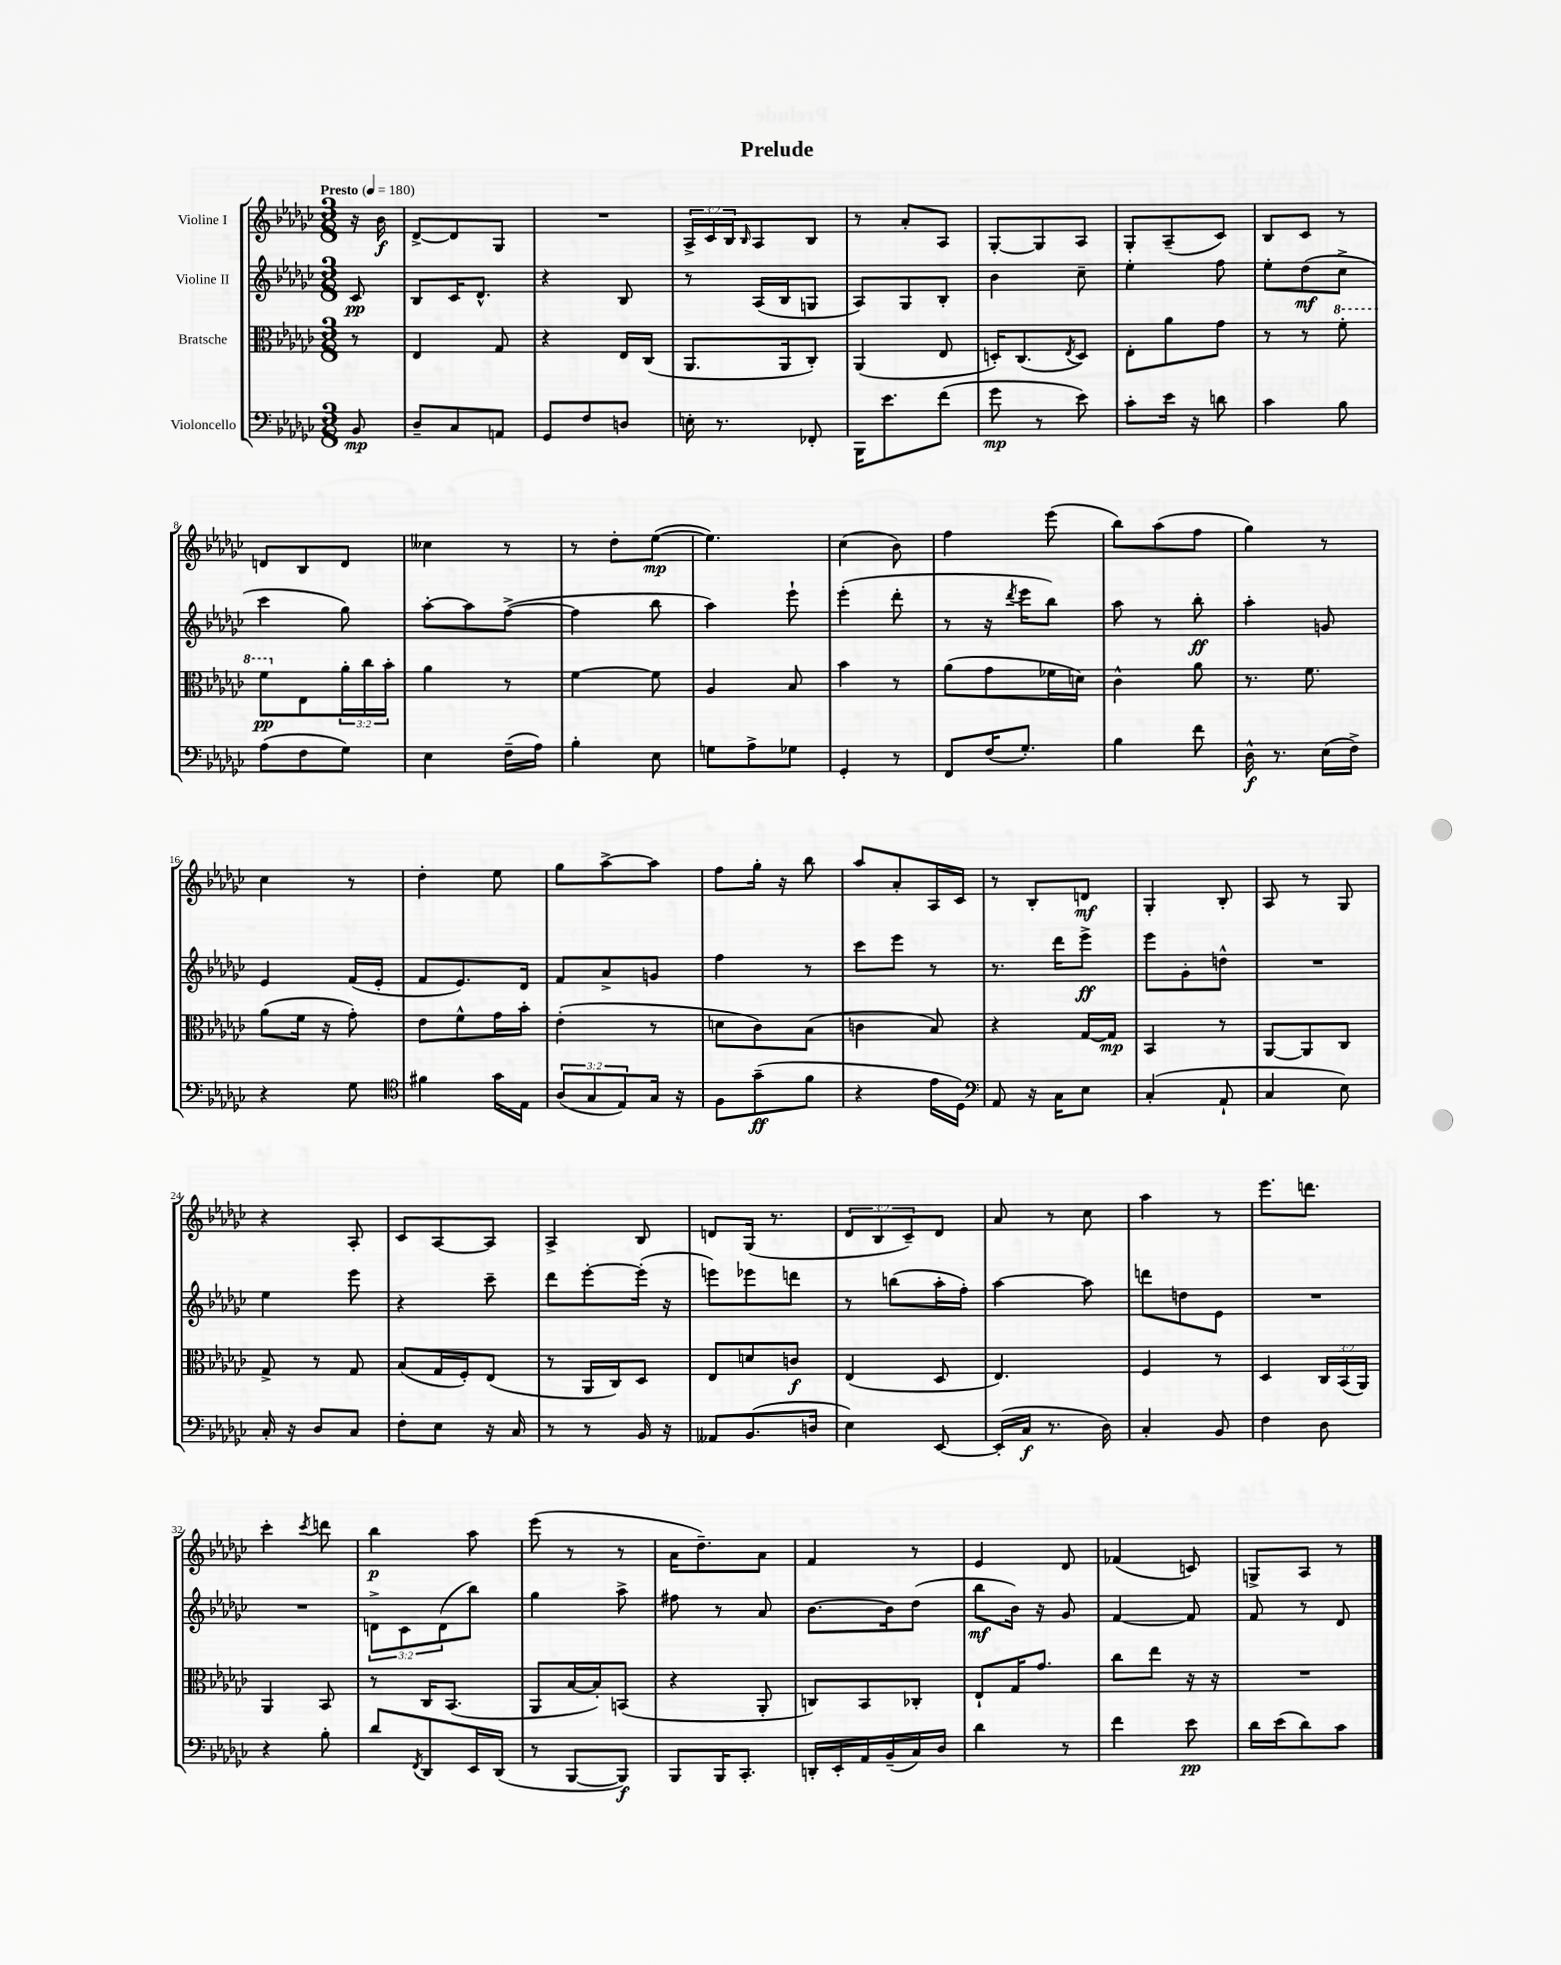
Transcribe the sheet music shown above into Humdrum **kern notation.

**kern	**kern	**kern	**kern
*staff4	*staff3	*staff2	*staff1
*clefF4	*clefC3	*clefG2	*clefG2
*k[b-e-a-d-g-c-]	*k[b-e-a-d-g-c-]	*k[b-e-a-d-g-c-]	*k[b-e-a-d-g-c-]
*M3/8	*M3/8	*M3/8	*M3/8
*MM180	*MM180	*MM180	*MM180
8BB-/	8r	8c-/	16r
.	.	.	16b-\
=	=	=	=
8D-~/L	4E-/	8B-/L	[8d-^/L
8C-/	.	16c-/K	8d-/]
.	.	8.d-^^/J	.
8AA/J	8G-/	.	8G-/J
=	=	=	=
8GG-/L	4r	4r	4.r
8F/	.	.	.
8D/J	16E-/LL	8B-/	.
.	(16C-/JJ	.	.
=	=	=	=
16E'\	8.AA-/L	8r	24A-^/LL
.	.	.	24c-/
8.r	.	.	.
.	.	.	24B-/J
.	.	.	16qqB-/
.	.	(16A-/LL	8A-/
.	16AA-/k	16B-/J	.
8FF-'/	8C-'/J)	8G/J	8B-/J
=	=	=	=
16BBB-\LK	(4AA-/	8A-/L)	8r
8.e-\	.	.	.
.	.	8G-/	8a-'/L
(8f\J	8E-/	8B-'/J	8A-/J
=	=	=	=
8g-\	16D'/LK)	4b-\	[8G-'/L
.	(8.C-/	.	.
8r	.	.	8G-/]
.	8qE-/	.	.
8e-\)	8D/J)	8cc-~\	8A-/J
=	=	=	=
8c-'\L	8E-'\L	4ee-'\	8G-'/L
16e-\Jk	8a-\	.	(8A-~/
16r	.	.	.
8d\	8g-\J	8ff\	8c-/J)
=	=	=	=
4c-\	8r	8ee-'\L	8B-/L
.	8r	(8dd-\	8c-/J
8B-\	8ff'\	8cc-^\J	8r
=	=	=	=
(8A-\L	8ff\L	4ccc-\	8d/L
8F\	8E-\	.	8B-/
8G-\J)	24a-'\L	8gg-\)	8d/J
.	24cc-\	.	.
.	24b-'\JJ	.	.
=	=	=	=
4E-\	4a-\	[8aa-'\L	4cc--\
.	.	8aa-\]	.
(16F~\LL	8r	([8ff^\J	8r
16A-\JJ)	.	.	.
=	=	=	=
4B-'\	[4f\	4ff\]	8r
.	.	.	8dd-'\L
8E-\	8f\]	8bb-\	([8ee-\J
=	=	=	=
8G\L	4A-/	4aa-\)	4.ee-\])
8A-^\	.	.	.
8G-\J	8B-/	8eee-`\	.
=	=	=	=
4GG-'/	4b-\	(4eee-'\	(4cc-\
8r	8r	8ddd-'\	8b-\)
=	=	=	=
8FF/L	(8a-\L	8r	4ff\
(16F/K	8g-\	16r	.
.	.	8qddd-/	.
8.G-'/J)	.	16eee-\LK	.
.	16f-\L	8bb-\J)	(8eee-\
.	16d\JJ)	.	.
=	=	=	=
4B-\	4c-^^\	8aa-\	8bb-\L)
.	.	8r	(8aa-\
8f\	8a-\	8bb-'\	8ff\J
=	=	=	=
16D-^^\	8.r	4aa-'\	4gg-\)
8.r	.	.	.
.	8.f\	.	.
(16E-\LL	.	8g/	8r
16F^\JJ)	.	.	.
=	=	=	=
4r	(8a-\L	4e-/	4cc-\
.	16f\Jk	.	.
.	16r	.	.
8G-\	8g-'\)	(16f/LL	8r
.	.	16e-'/JJ	.
=	=	=	=
*clefC4	*	*	*
4f#\	8e-\L	8f/L	4dd-'\
.	8f^^\	8.e-/)	.
16g-\LL	16g-\L	.	8ee-\
16E-\JJ	16b-'\JJ	16d-/Jk	.
=	=	=	=
(12A-/L	(4e-'\	8f/L	8gg-\L
12G-/	.	.	.
.	.	8a-^/	[8aa-^\
12E-/)	.	.	.
16G-/Jk	8r	8g/J	8aa-\]J
16r	.	.	.
=	=	=	=
8F\L	8d\L	4ff\	8ff\L
(8g-~\	8c-\)	.	16gg-'\Jk
.	.	.	16r
8f\J	(8B-\J	8r	8bb-\
=	=	=	=
4r	4c\	8ccc-\L	8aa-/L
.	.	8eee-\J	8a-'/
16e-\LL	8B-/)	8r	16A-/L
16D-\JJ)	.	.	16c-/JJ
=	=	=	=
*clefF4	*	*	*
8AA-/	4r	8.r	8r
16r	.	.	8B-'/L
16C-\LK	.	16ddd-\LK	.
8E-\J	[16G-/LL	8eee-^\J	8d/J
.	16G-/]JJ	.	.
=	=	=	=
(4C-'/	4BB-/	8eee-\L	4G-'/
.	.	8g-'\	.
8AA-`/	8r	8dd^^\J	8B-'/
=	=	=	=
4C-/	[8AA-/L	4.r	8A-/
.	8AA-/]	.	8r
8E-\)	8C-/J	.	8G-/
=	=	=	=
16C-'/	8G-^/	4ee-\	4r
16r	.	.	.
8D-/L	8r	.	.
8C-/J	8G-/	8eee-\	8A-'/
=	=	=	=
8F'\L	(8B-/L	4r	8c-/L
8E-\J	16G-/L	.	[8A-/
.	16F'/J)	.	.
16r	(8E-/J	8ccc-~\	8A-/]J
16C-/	.	.	.
=	=	=	=
8r	8r	8ddd-\L	4A-^/
8r	16AA-/LL	[8eee-'\	.
.	16C-/J)	.	.
16BB-/	8D-/J	(16eee-'\]Jk	8B-/
16r	.	16r	.
=	=	=	=
8AA--/L	8E-/L	8eee\L)	8d/L
(8.BB-/	8d/	8eee-\	(16G-/Jk
.	.	.	8.r
.	8c/J	8ddd\J	.
16D/Jk	.	.	.
=	=	=	=
4E-\)	(4E-/	8r	12d-/L
.	.	.	12B-/
.	.	(8bb\L	.
.	.	.	12c-~/)
[8EE-/	8D-/	16aa-'\L	8d-/J
.	.	16ff'\JJ)	.
=	=	=	=
(16EE-'/]LL	4.E-/)	[4aa-\	8a-/
16C-/JJ	.	.	.
8.r	.	.	8r
.	.	8aa-\]	8cc-\
16D-\)	.	.	.
=	=	=	=
4C-'/	4F/	8ddd\L	4aa-\
.	.	8dd\	.
8BB-/	8r	8e-\J	8r
=	=	=	=
4F\	4D-/	4.r	8.eee-\L
.	.	.	8.ddd\J
8D-\	24C-/LL	.	.
.	(24BB-/	.	.
.	24AA-/JJ)	.	.
=	=	=	=
4r	4AA-/	4.r	4ccc-'\
.	.	.	8qccc-/
8B-'\	8BB-/	.	8ddd\
=	=	=	=
8d-/L	8r	12d^\L	4bb-\
.	.	12c-\	.
8qFF/	.	.	.
8DD-/	16C-/LK	.	.
.	.	(12d\	.
.	(8.BB-/J	.	.
16EE-/L	.	8bb-\J)	8aa-\
(16DD-/JJ	.	.	.
=	=	=	=
8r	8AA-/L	4gg-\	(8eee-\
[8BBB-/L	[16B-/L	.	8r
.	16B-'/]J)	.	.
8BBB-/]J)	(8BB/J	8aa-^\	8r
=	=	=	=
8BBB-/L	4r	8ff#\	16a-\LK
.	.	.	8.dd-~\)
16BBB-/K	.	8r	.
8.CC-'/J	.	.	.
.	8AA-'/	8a-/	8a-\J
=	=	=	=
16DD'/LL	8C/L)	[8.b-\L	4f/
16EE-'/	.	.	.
16AA-/	8BB-/	.	.
(16BB-~/	.	16b-\]k	.
16C-/)	8C-'/J	(8dd-\J	8r
16D-/JJ	.	.	.
=	=	=	=
4d-\	8E-`/L	8bb-\L	4e-/
.	16G-/K	16b-\Jk)	.
.	8.g-/J	16r	.
8r	.	8g-/	8d-/
=	=	=	=
4f\	8cc-\L	[4f/	(4f-/
.	8ee-\J	.	.
8e-\	16r	8f/]	8c/)
.	16r	.	.
=	=	=	=
16d-\LL	4.r	8f/	8G^/L
(16e-\J	.	.	.
8d-\)	.	8r	8A-/J
8c-\J	.	8d-/	8r
==	==	==	==
*-	*-	*-	*-
